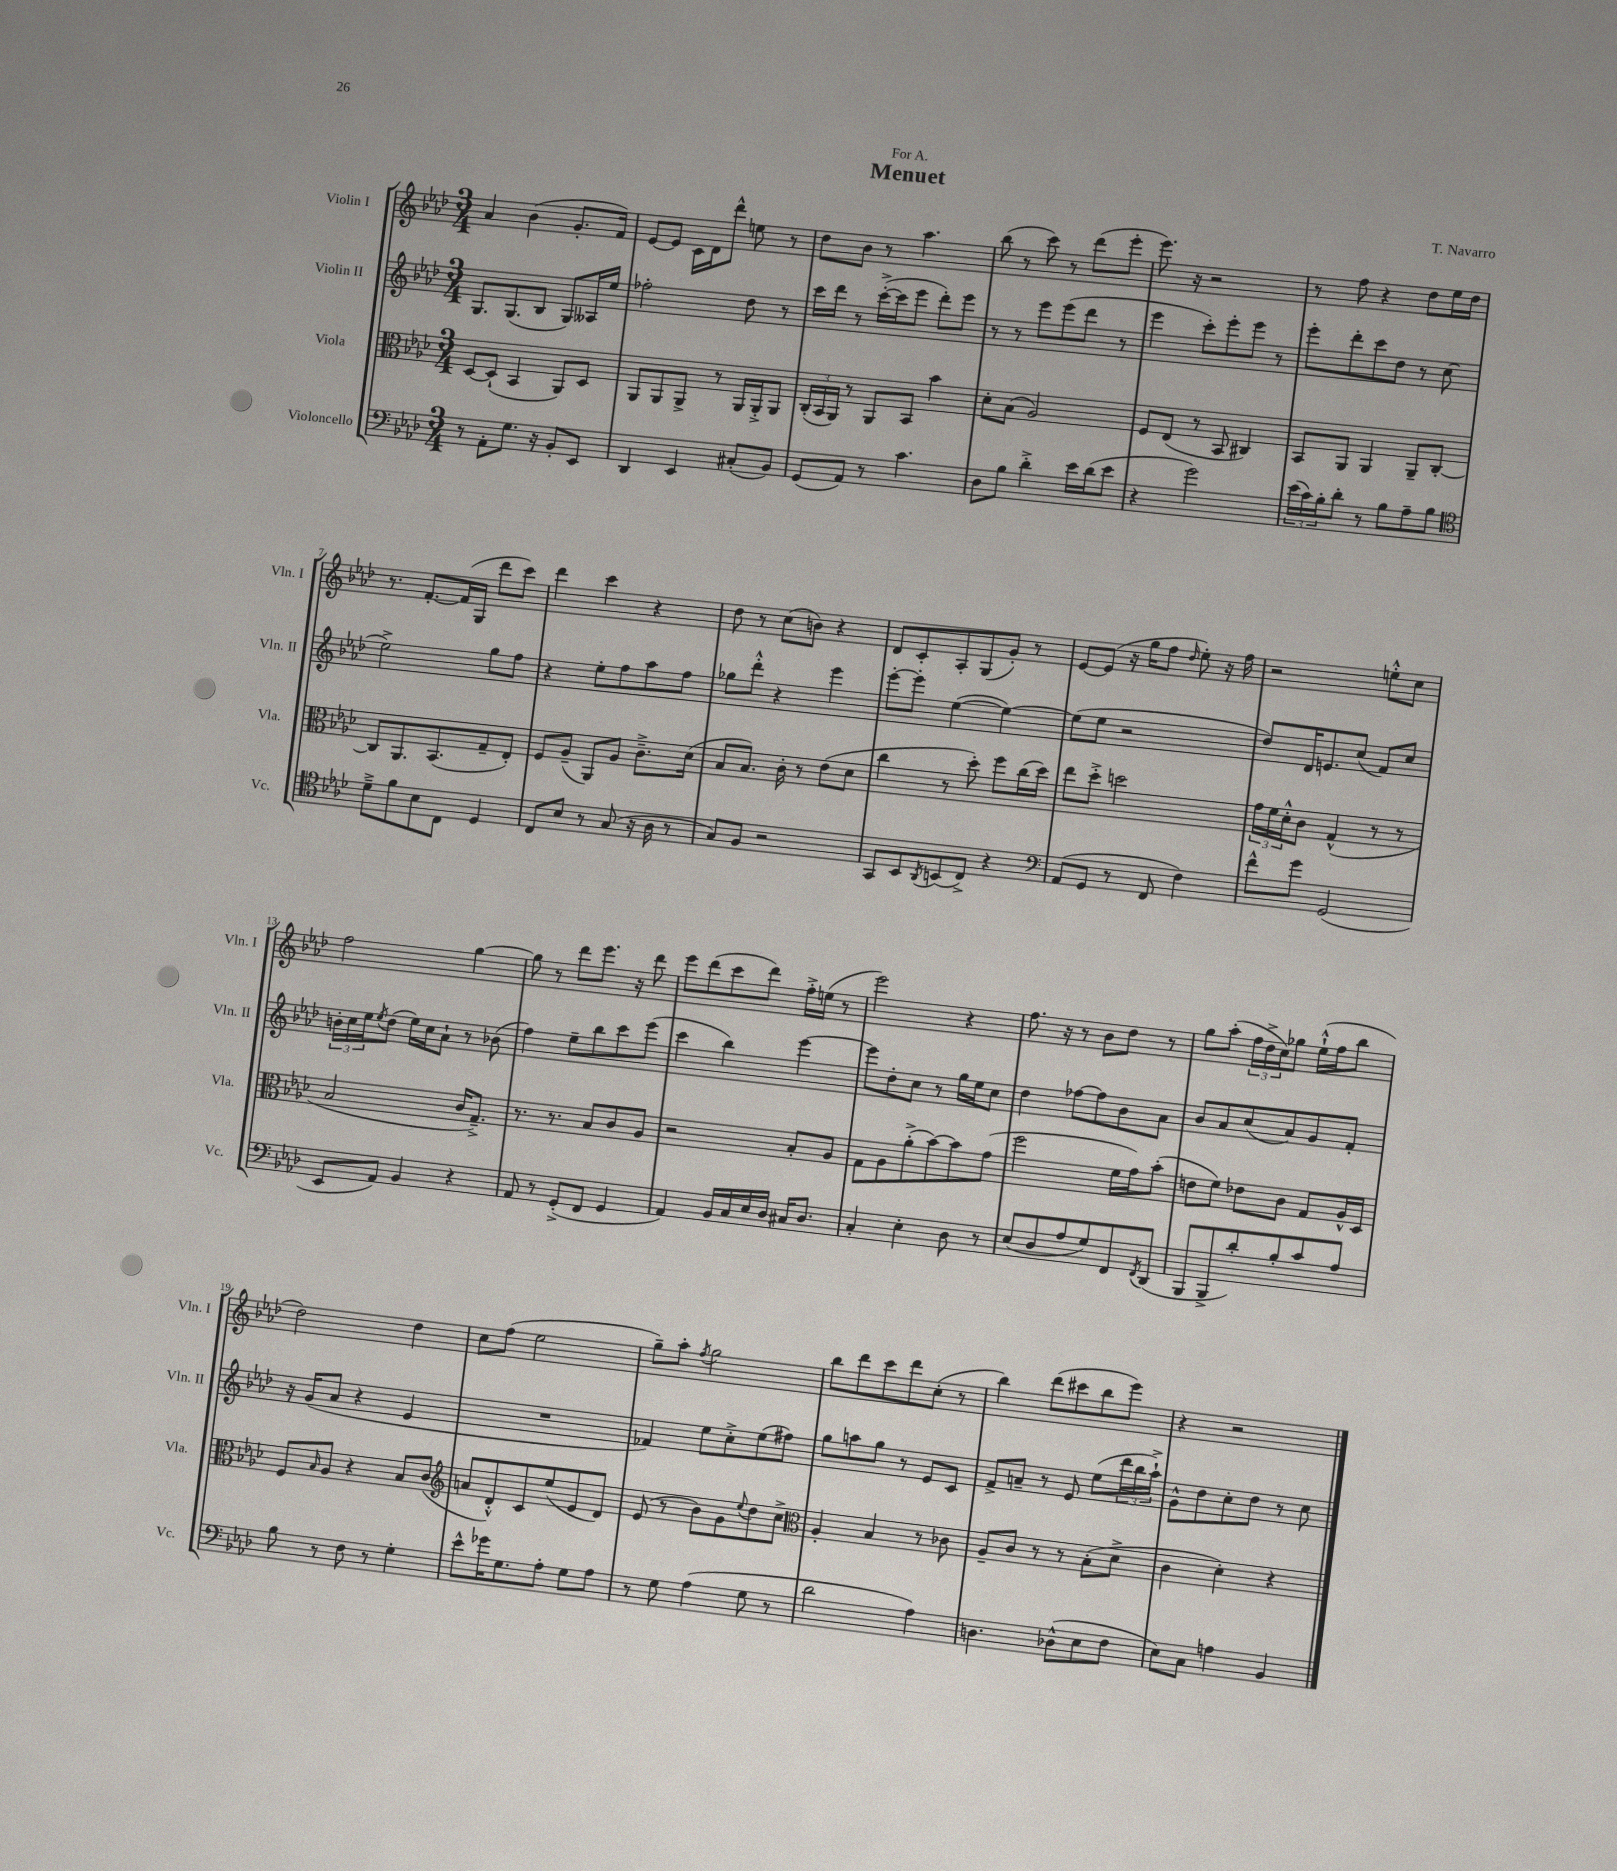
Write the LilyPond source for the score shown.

\header { title = "Menuet" composer = "T. Navarro" dedication = "For A." }
<<
\new StaffGroup <<
\new Staff = "s0" \with { instrumentName = "Violin I" shortInstrumentName = "Vln. I" } {
    \clef treble \key aes \major \numericTimeSignature \time 3/4
    aes'4 bes'4( g'8.-. f'16) |
    ees'8~ ees'8 c'16 des'16 des'''8-^ e''8 r8 |
    des''8 bes'8 r8 aes''4. |
    bes''8( r8 c'''8) r8 des'''8( ees'''8-. |
    ees'''8.) r16 r2 |
    r8 f''8 r4 des''8 ees''16 des''16 |
    r8. f'8.~-. f'16( g16 des'''8 c'''8) |
    des'''4 c'''4 r4 |
    des''8 r8 c''8( b'8) r4 |
    des'8 c'8-. aes8-. g8( g'8-.) r8 |
    ees'8~ ees'8( r16 g''16 f''8 \grace { des''16 } ees''8-.) r16 f''16 |
    r2 e''8-.-^ c''8 |
    f''2 g''4~ |
    g''8 r8 des'''8 ees'''8. r16 des'''8 |
    ees'''8 des'''8( c'''8 des'''8) f''16-.-> e''16( r8 |
    ees'''2) r4 |
    f''8. r16 r8 bes'8 des''8 r8 |
    g''8 aes''8-.( \tuplet 3/2 { f''16 des''16-> c''16) } ges''8 ees''16-!-^( f''16 bes''8 |
    des''2) des''4 |
    c''8 f''8( ees''2 |
    g''8--) aes''8-. \acciaccatura { f''8 } g''2 |
    bes''8 des'''8 c'''8 des'''8 c''8-.( r8 |
    bes''4) des'''8( cis'''8 bes''8 ees'''8) |
    r4 r2 \bar "|." |
}
\new Staff = "s1" \with { instrumentName = "Violin II" shortInstrumentName = "Vln. II" } {
    \clef treble \key aes \major \numericTimeSignature \time 3/4
    g8. g8.( bes8 g8) aeses16 ees''16 |
    fes''2-. des''8 r8 |
    c'''16 des'''16 r8 c'''16~-.->( c'''16 ees'''8 des'''8-.) ees'''8 |
    r8 r8 ees'''8 ees'''8( des'''8 r8 |
    ees'''4 c'''8-.) ees'''8-. ees'''8 r8 |
    ees'''8-. des'''8-. c'''8 des''8 r8 c''8( |
    ees''2->) g''8 f''8 |
    r4 ees''8-. f''8 aes''8 f''8 |
    ges''8 des'''8-.-^ r4 ees'''4 |
    ees'''8~-. ees'''8-. ees''4~( ees''4~) |
    ees''8( ees''8 r2 |
    des''8) des'16 e'8. c''8( f'8) c''8 |
    \tuplet 3/2 { b'16-. c''16 ees''16 } \acciaccatura { ees''8 } des''8( ees''16) c''16 aes'8-! r8 bes'8( |
    f''4) ees''8-- bes''8 c'''8 ees'''8( |
    c'''4 bes''4) ees'''4~ |
    ees'''8 des''8-. c''8 r8 g''16 ees''16 c''8 |
    des''4 fes''8~ fes''8 bes'8 aes'8 |
    bes'8 aes'8 c''8( aes'8) g'8 f'8-. |
    r16 g'16( aes'8 r4 ees'4 |
    R2. |
    fes'4) ees''8 c''8-.-> ees''8( fis''8) |
    g''8 a''8 g''8 r8 ees'8 c'8 |
    f'8-> a'8-- r8 ees'8 ees''8( \tuplet 3/2 { des'''16 bes''16 aes''16-!->) } |
    g'8-^ des''8 c''8-. des''8 r8 c''8 \bar "|." |
}
\new Staff = "s2" \with { instrumentName = "Viola" shortInstrumentName = "Vla." } {
    \clef alto \key aes \major \numericTimeSignature \time 3/4
    des8~ des8-!( bes,4 aes,8) des8 |
    aes,8 aes,8 aes,8-> r8 aes,16 aes,16-.-> aes,8 |
    \tuplet 3/2 { c16-.( bes,16 aes,16) } r8 aes,8 bes,8 bes'4 |
    des'8-. bes8( aes2) |
    f8 ees8( r8 bes,8 cis4) |
    bes,8 aes,8 aes,4 aes,8-- c8~-. |
    c8 aes,8. bes,8.( g8-- ees8-.) |
    f8 aes8--( aes,8) aes8 c'8.---> des'16( |
    bes8 bes8.) c'16-. r8 ees'8( des'8 |
    c''4 r8 des''8-.) f''8 c''16( des''16) |
    ees''8 des''8-.-> d''2 |
    \tuplet 3/2 { g'16 f'16 des'16-.-^ } c'8 g4-^( r8 r8 |
    bes2 c'16 g8.--->) |
    r8. r8. bes8 c'8 aes8 |
    r2 bes8-. aes8 |
    g8 aes8 aes'8-.->( bes'8~) bes'8 g'8( |
    f''2 f'16 g'16) bes'8-.( |
    e'8 f'8) ees'8 c'8 g8 aes16-^ des16 |
    f8 \grace { bes16 } aes8 r4 bes8 c'8( |
    \clef treble a'8 des'8-.-^) c'8 ees''8( ees'8 des'8) |
    ees'8( r8 bes'8) g'8 \appoggiatura { ees''8 } des''8 c''8-> |
    \clef alto aes4-. bes4 r8 ces'8 |
    aes8-- c'8 r8 r8 bes8-.( des'8-> |
    c'4 des'4-.) r4 \bar "|." |
}
\new Staff = "s3" \with { instrumentName = "Violoncello" shortInstrumentName = "Vc." } {
    \clef bass \key aes \major \numericTimeSignature \time 3/4
    r8 aes,8-. g8. r16 bes,8-. ees,8 |
    des,4 ees,4 cis8-.( bes,8) |
    g,8( aes,8) r8 c'4. |
    des8 bes8 des'4-.-> ees'16 des'16( ees'8 |
    r4 g'2) |
    \tuplet 3/2 { ees'16( c'16) bes16-. } des'8-. r8 bes8 aes8-- bes8 |
    \clef tenor des'8---> f'8 bes8 c8 des4 |
    c8 bes8 r8 g8( r16 aes16 r8 |
    g8) f8 r2 |
    g,8 bes,8 \acciaccatura { aes,8 } b,8( c8->) r4 |
    \clef bass aes,8( g,8 r8 f,8 f4) |
    f'8-^ g'8 g,2( |
    ees,8 aes,8) bes,4 r4 |
    aes,8 r8 g,8-.->( f,8 g,4 |
    aes,4) bes,16 c16 ees16 des16 cis16 des8. |
    c4-. ees4-. des8 r8 |
    ees8( des8 aes8 g8) f,8 \acciaccatura { f,8 } des,8( |
    bes,,8 bes,,8-> des'8-.) bes8-. c'8 aes8 |
    bes8 r8 f8 r8 g4-. |
    ees'8-^ ges'16 g8. aes8-. g8 aes8 |
    r8 g8 aes4( g8 r8 |
    des'2 aes4) |
    d4. des8-^( ees8 f8 |
    ees8) c8 a4 bes,4 \bar "|." |
}
>>
>>
